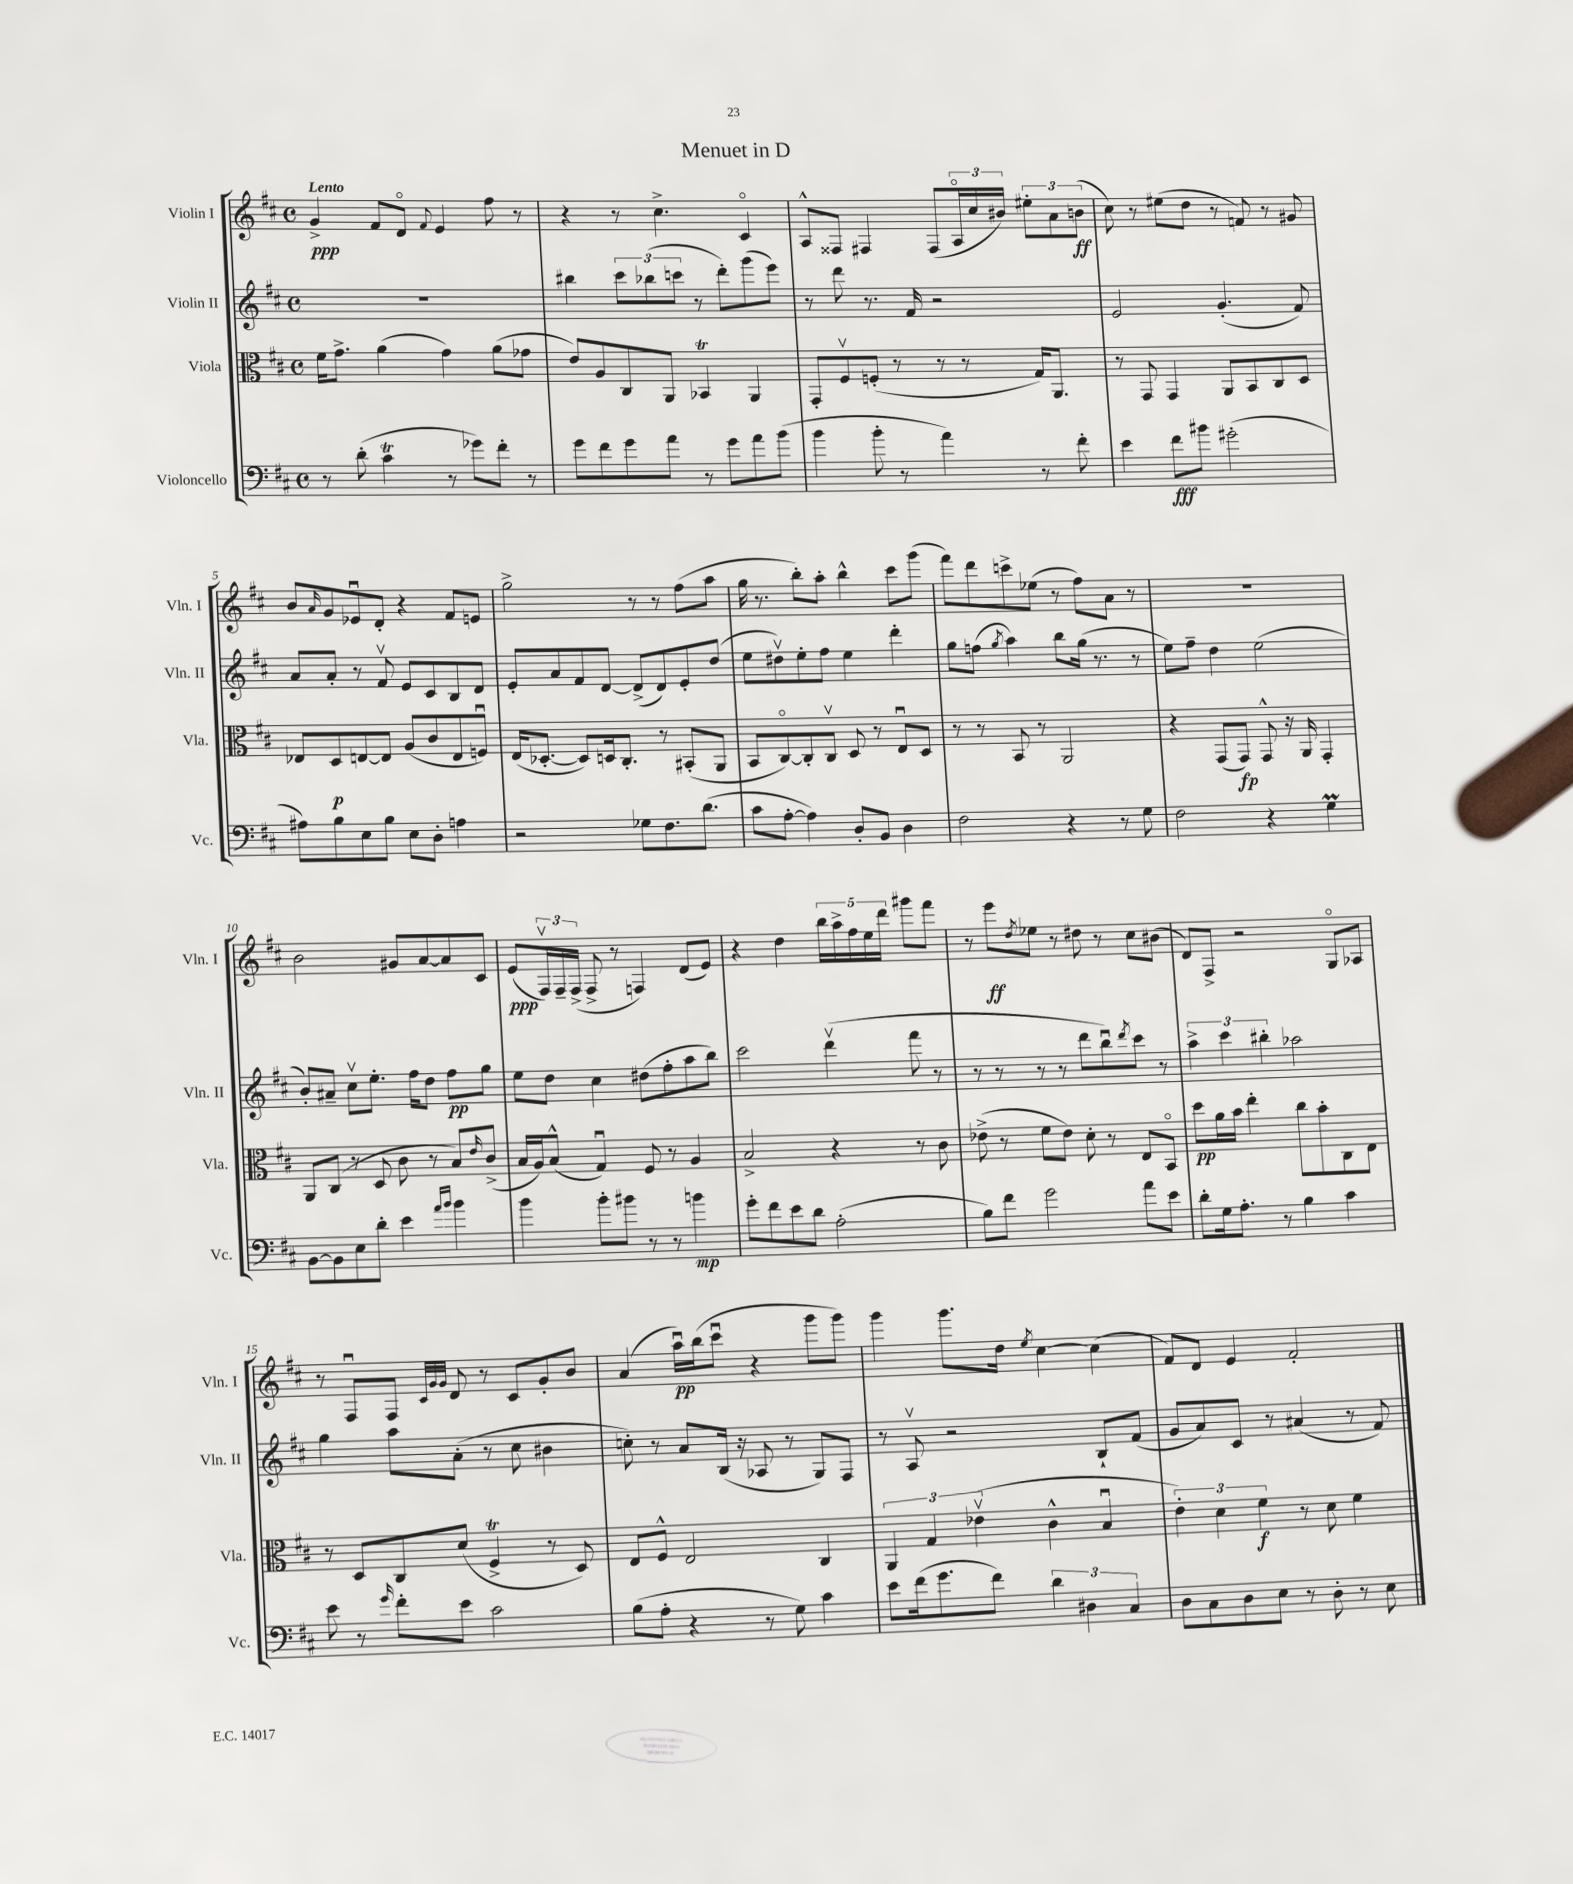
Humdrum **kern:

**kern	**dynam	**kern	**dynam	**kern	**dynam	**kern	**dynam
*part4	*part4	*part3	*part3	*part2	*part2	*part1	*part1
*staff4	*staff4	*staff3	*staff3	*staff2	*staff2	*staff1	*staff1
*I"Violoncello	*	*I"Viola	*	*I"Violin II	*	*I"Violin I	*
*I'Vc.	*	*I'Vla.	*	*I'Vln. II	*	*I'Vln. I	*
*clefF4	*	*clefC3	*	*clefG2	*	*clefG2	*
*k[f#c#]	*	*k[f#c#]	*	*k[f#c#]	*	*k[f#c#]	*
*M4/4	*	*M4/4	*	*M4/4	*	*M4/4	*
*met(c)	*	*met(c)	*	*met(c)	*	*met(c)	*
=1	=1	=1	=1	=1	=1	=1	=1
!	!	!	!	!	!	!LO:TX:a:B:t=Lento	!
8r	.	16f#\KL	.	1r	.	4g^/	ppp
.	.	8.g^\J	.	.	.	.	.
(8d'\	.	.	.	.	.	.	.
4c#t\	.	(4a\	.	.	.	8f#/L	.
.	.	.	.	.	.	8d/J	.
.	.	.	.	.	.	8qqf#/	.
8r	.	4g\)	.	.	.	4e/	.
8g-X\L)	.	.	.	.	.	.	.
8f#'\J	.	(8a\L	.	.	.	8ff#\	.
8r	.	8g-X\J	.	.	.	8r	.
=2	=2	=2	=2	=2	=2	=2	=2
8g\L	.	8e/L)	.	4bb#X\	.	4r	.
8f#\	.	8A/	.	.	.	.	.
8g\	.	8C#/	.	12ccc#\L	.	8r	.
.	.	.	.	(12bb-X\	.	.	.
8a\J	.	8AA/J	.	.	.	4.cc#^\	.
.	.	.	.	12cccn\J	.	.	.
8r	.	4BB-XT/	.	8r	.	.	.
8g\L	.	.	.	8ddd'\L)	.	.	.
8a\	.	4AA/	.	(8ggg\	.	4c#/	.
(8b\J	.	.	.	8eee\J)	.	.	.
=3	=3	=3	=3	=3	=3	=3	=3
4b\	.	8GG'/L	.	8r	.	8A^^/L	.
.	.	8F#v/	.	8ddd\	.	8F##X/J	.
8b'\	.	(8Fn'/J	.	8.r	.	4F#X/	.
8r	.	8r	.	.	.	.	.
.	.	.	.	16f#/	.	.	.
4a\)	.	8r	.	2r	.	(8F#/L	.
.	.	8r	.	.	.	24A/L	.
.	.	.	.	.	.	24cc#/	.
.	.	.	.	.	.	24b#X/JJ)	.
8r	.	16G/KL)	.	.	.	12ee#X'\L	.
.	.	8.AA/J	.	.	.	.	.
.	.	.	.	.	.	12a\	.
8f#'\	.	.	.	.	.	.	.
.	.	.	.	.	.	(12bn\J	ff
=4	=4	=4	=4	=4	=4	=4	=4
4e\	.	8r	.	2e/	.	8cc#\)	.
.	.	8GG/	.	.	.	8r	.
8f#\L	fff	4GG/	.	.	.	(8ee#X\L	.
8b#X\J	.	.	.	.	.	8dd\J	.
(2g#X'\	.	8AA/L	.	(4.g'/	.	8r	.
.	.	8BB/	.	.	.	8fn/)	.
.	.	8C#/	.	.	.	8r	.
.	.	8D/J	.	8f#/)	.	8g#X/	.
!!LO:LB:g=z
=5	=5	=5	=5	=5	=5	=5	=5
8A#X\L)	.	8E-X/L	.	8a/L	.	8b/L	.
.	.	.	.	.	.	16qqa/	.
8B\	.	8D/	p	8a'/J	.	8g/	.
8E\	.	[8En/	.	8r	.	8e-Xu/	.
8B\J	.	8E/J]	.	8f#v/	.	8d'/J	.
8E\L	.	(8A/L	.	8e/L	.	4r	.
8D'\J	.	8c#/	.	8c#/	.	.	.
4An\	.	8E/	.	8B/	.	8f#/L	.
.	.	8Fnu/J)	.	8d/J	.	8en/J	.
=6	=6	=6	=6	=6	=6	=6	=6
2r	.	(16E/KL	.	8e'/L	.	2gg^\	.
.	.	[8.D-X'/J	.	.	.	.	.
.	.	.	.	8a/	.	.	.
.	.	8D-/L])	.	8f#/	.	.	.
.	.	16Dn/k	.	[8d/J	.	.	.
.	.	8.C#'/J	.	.	.	.	.
8G-X\L	.	.	.	(8d^/L]	.	8r	.
8.F#\	.	8r	.	8d/)	.	8r	.
.	.	(8BB#X'/L	.	8e'/	.	(8ff#\L	.
(8.d\J	.	.	.	.	.	.	.
.	.	8AA/J	.	(8dd/J	.	8aa\J	.
=7	=7	=7	=7	=7	=7	=7	=7
8c#\L	.	8BB/L	.	8ee\L	.	16gg\	.
.	.	.	.	.	.	8.r	.
[8A'\J	.	[8C#/)	.	8dd#Xv\)	.	.	.
4A\])	.	8C#'/]	.	8ee'\	.	8bb'\L)	.
.	.	8C#v/J	.	8ff#\J	.	8aa'\J	.
8D'/L	.	8D/	.	4ee\	.	4bb^^\	.
8BB/J	.	8r	.	.	.	.	.
4D\	.	8Eu/L	.	4ddd'\	.	8ccc#\L	.
.	.	8D/J	.	.	.	(8ggg\J	.
=8	=8	=8	=8	=8	=8	=8	=8
2F#\	.	8r	.	8gg\L	.	8fff#\L)	.
.	.	8r	.	(8ffn\J	.	8ddd\	.
.	.	.	.	8qgg/	.	.	.
.	.	8BB/	.	4aa\)	.	8cccn^\	.
.	.	8r	.	.	.	(8ee-X\J	.
4r	.	2AA/	.	8bb\L	.	8r	.
.	.	.	.	(16gg\Jk	.	8ff#\L)	.
.	.	.	.	8.r	.	.	.
8r	.	.	.	.	.	8a\J	.
8G\	.	.	.	8r	.	8r	.
=9	=9	=9	=9	=9	=9	=9	=9
2F#\	.	4r	.	8ee\L)	.	1r	.
.	.	.	.	8ff#~\J	.	.	.
.	.	(8GG/L	.	4dd\	.	.	.
.	.	8GG/J)	fp	.	.	.	.
4r	.	8GG^^/	.	(2ee\	.	.	.
.	.	16r	.	.	.	.	.
.	.	16AA/	.	.	.	.	.
4GM\	.	4GG'/	.	.	.	.	.
!!LO:LB:g=z
=10	=10	=10	=10	=10	=10	=10	=10
[8BB\L	.	8AA/L	.	8b'/L)	.	2b\	.
8BB\]	.	(8C#/J	.	8a#X~/J	.	.	.
8E\	.	8r	.	8cc#v\L	.	.	.
8d'\J	.	8D/	.	8.ee'\J	.	.	.
4e\	.	8c#\	.	.	.	8g#X/L	.
.	.	.	.	16ff#\KL	.	.	.
.	.	8r	.	8dd\J	.	[8a/	.
16qqa/LL	.	.	.	.	.	.	.
16qqb/JJ	.	.	.	.	.	.	.
4b\	.	8B/L)	.	8ff#\L	pp	8a/]	.
.	.	16qqe/	.	.	.	.	.
.	.	(8c#^/J	.	8gg\J	.	8c#/J	.
=11	=11	=11	=11	=11	=11	=11	=11
4b\	.	16B/LL	.	8ee\L	.	(8e/L	ppp
.	.	16A/J)	.	.	.	.	.
.	.	(8B^^/J	.	8dd\J	.	24F#v/L)	.
.	.	.	.	.	.	24F#~/	.
.	.	.	.	.	.	(24F#^/JJ	.
8b'\L	.	4Gu/)	.	4cc#\	.	8F#^/	.
8b#X\J	.	.	.	.	.	8r	.
8r	.	8F#/	.	(8dd#X\L	.	4Fn/)	.
8r	.	8r	.	8ff#'\	.	.	.
4bn\	mp	4A/	.	8aa\	.	(8d/L	.
.	.	.	.	8bb\J)	.	8e/J)	.
=12	=12	=12	=12	=12	=12	=12	=12
8g'\L	.	2B^/	.	2ccc#\	.	4r	.
8f#\	.	.	.	.	.	.	.
8e\	.	.	.	.	.	4dd\	.
8d\J	.	.	.	.	.	.	.
(2A'\	.	4r	.	(4dddv\	.	20bb\LL	.
.	.	.	.	.	.	20aa^\	.
.	.	.	.	.	.	20ff#\	.
.	.	.	.	.	.	20ee\	.
.	.	.	.	.	.	20ddd\JJ	.
.	.	8r	.	8fff#\	.	8ggg#X\L	.
.	.	8c#\	.	8r	.	8fff#\J	.
=13	=13	=13	=13	=13	=13	=13	=13
8B\L)	.	(8e-X^\	.	8r	.	8r	.
8f#\J	.	8r	.	8r	.	8eee\L	ff
.	.	.	.	.	.	8qdd/	.
2g\	.	8f#\L	.	8r	.	8ee-X\J	.
.	.	8e-\J)	.	8r	.	8r	.
.	.	8d'\	.	8ddd\L	.	8dd#X\	.
.	.	8r	.	8bbu\)	.	8r	.
.	.	.	.	8qddd/	.	.	.
8a\L	.	8E/L	.	8ccc#\J	.	8cc#\L	.
8e\J	.	8BB/J	.	8r	.	(8b#X\J	.
=14	=14	=14	=14	=14	=14	=14	=14
8d'\L	.	8dd\L	pp	6aa^\	.	8d/L)	.
16G\k	.	16a\L	.	.	.	8F#^/J	.
.	.	.	.	6ccc#\	.	.	.
8.A'\J	.	16b\JJ	.	.	.	.	.
.	.	4ee'\	.	.	.	2r	.
.	.	.	.	6bb#X'\	.	.	.
8r	.	.	.	.	.	.	.
4B\	.	8cc#\L	.	2aa-X\	.	.	.
.	.	8b'\	.	.	.	.	.
4c#\	.	8C#\	.	.	.	8G/L	.
.	.	8E\J	.	.	.	8A-X/J	.
!!LO:LB:g=z
=15	=15	=15	=15	=15	=15	=15	=15
8e\	.	8r	.	4gg\	.	8r	.
8r	.	8D/L	.	.	.	8F#u/L	.
16qqg/	.	.	.	.	.	.	.
8f#'\L	.	8C#/	.	8aa\L	.	8F#/J	.
.	.	.	.	.	.	32qqc#/LLL	.
.	.	.	.	.	.	32qqg/	.
.	.	.	.	.	.	32qqg/JJJ	.
8e\J	.	(8d/J	.	(8a'\J	.	8d/	.
2c#\	.	4F#t^/	.	8r	.	8r	.
.	.	.	.	8cc#\	.	8c#/L	.
.	.	8r	.	4b#X\	.	8g'/	.
.	.	8D/)	.	.	.	8b/J	.
=16	=16	=16	=16	=16	=16	=16	=16
(8B\L	.	8E/L	.	8ccn'\)	.	(4a/	.
8A'\J	.	8F#^^/J	.	8r	.	.	.
4r	.	2E/	.	8a/L	.	16aau\LL)	pp
.	.	.	.	.	.	(16bb\J	.
.	.	.	.	(16B/Jk	.	8ccc#u\J	.
.	.	.	.	16r	.	.	.
8r	.	.	.	8A-X/	.	4r	.
8G\)	.	.	.	8r	.	.	.
4c#\	.	4C#/	.	8G/L)	.	8ggg\L	.
.	.	.	.	8F#/J	.	8ggg\J)	.
=17	=17	=17	=17	=17	=17	=17	=17
8e\L	.	6AA/	.	8r	.	4ggg\	.
(16f#\k	.	.	.	8Av/	.	.	.
.	.	6G/	.	.	.	.	.
8.g\	.	.	.	.	.	.	.
.	.	.	.	2r	.	8.ggg\L	.
.	.	(6e-Xv\	.	.	.	.	.
8f#\J)	.	.	.	.	.	.	.
.	.	.	.	.	.	16dd\Jk	.
.	.	.	.	.	.	8qee/	.
6d\	.	4c#^^\	.	.	.	[4cc#\	.
6D#X\	.	.	.	.	.	.	.
.	.	4Bu/	.	8B`/L	.	(4cc#\]	.
6C#/	.	.	.	.	.	.	.
.	.	.	.	(8f#/J	.	.	.
=18	=18	=18	=18	=18	=18	=18	=18
8D\L	.	6e'\)	.	8g/L	.	8f#/L)	.
8C#\	.	.	.	8a/)	.	8d/J	.
.	.	6d\	.	.	.	.	.
8D\	.	.	.	8c#/J	.	4e/	.
.	.	6f#\	f	.	.	.	.
8E\J	.	.	.	8r	.	.	.
8r	.	8r	.	(4a#X/	.	2f#'/	.
8D'\	.	8d\	.	.	.	.	.
8r	.	4f#\	.	8r	.	.	.
8E\	.	.	.	8f#/)	.	.	.
==	==	==	==	==	==	==	==
*-	*-	*-	*-	*-	*-	*-	*-
